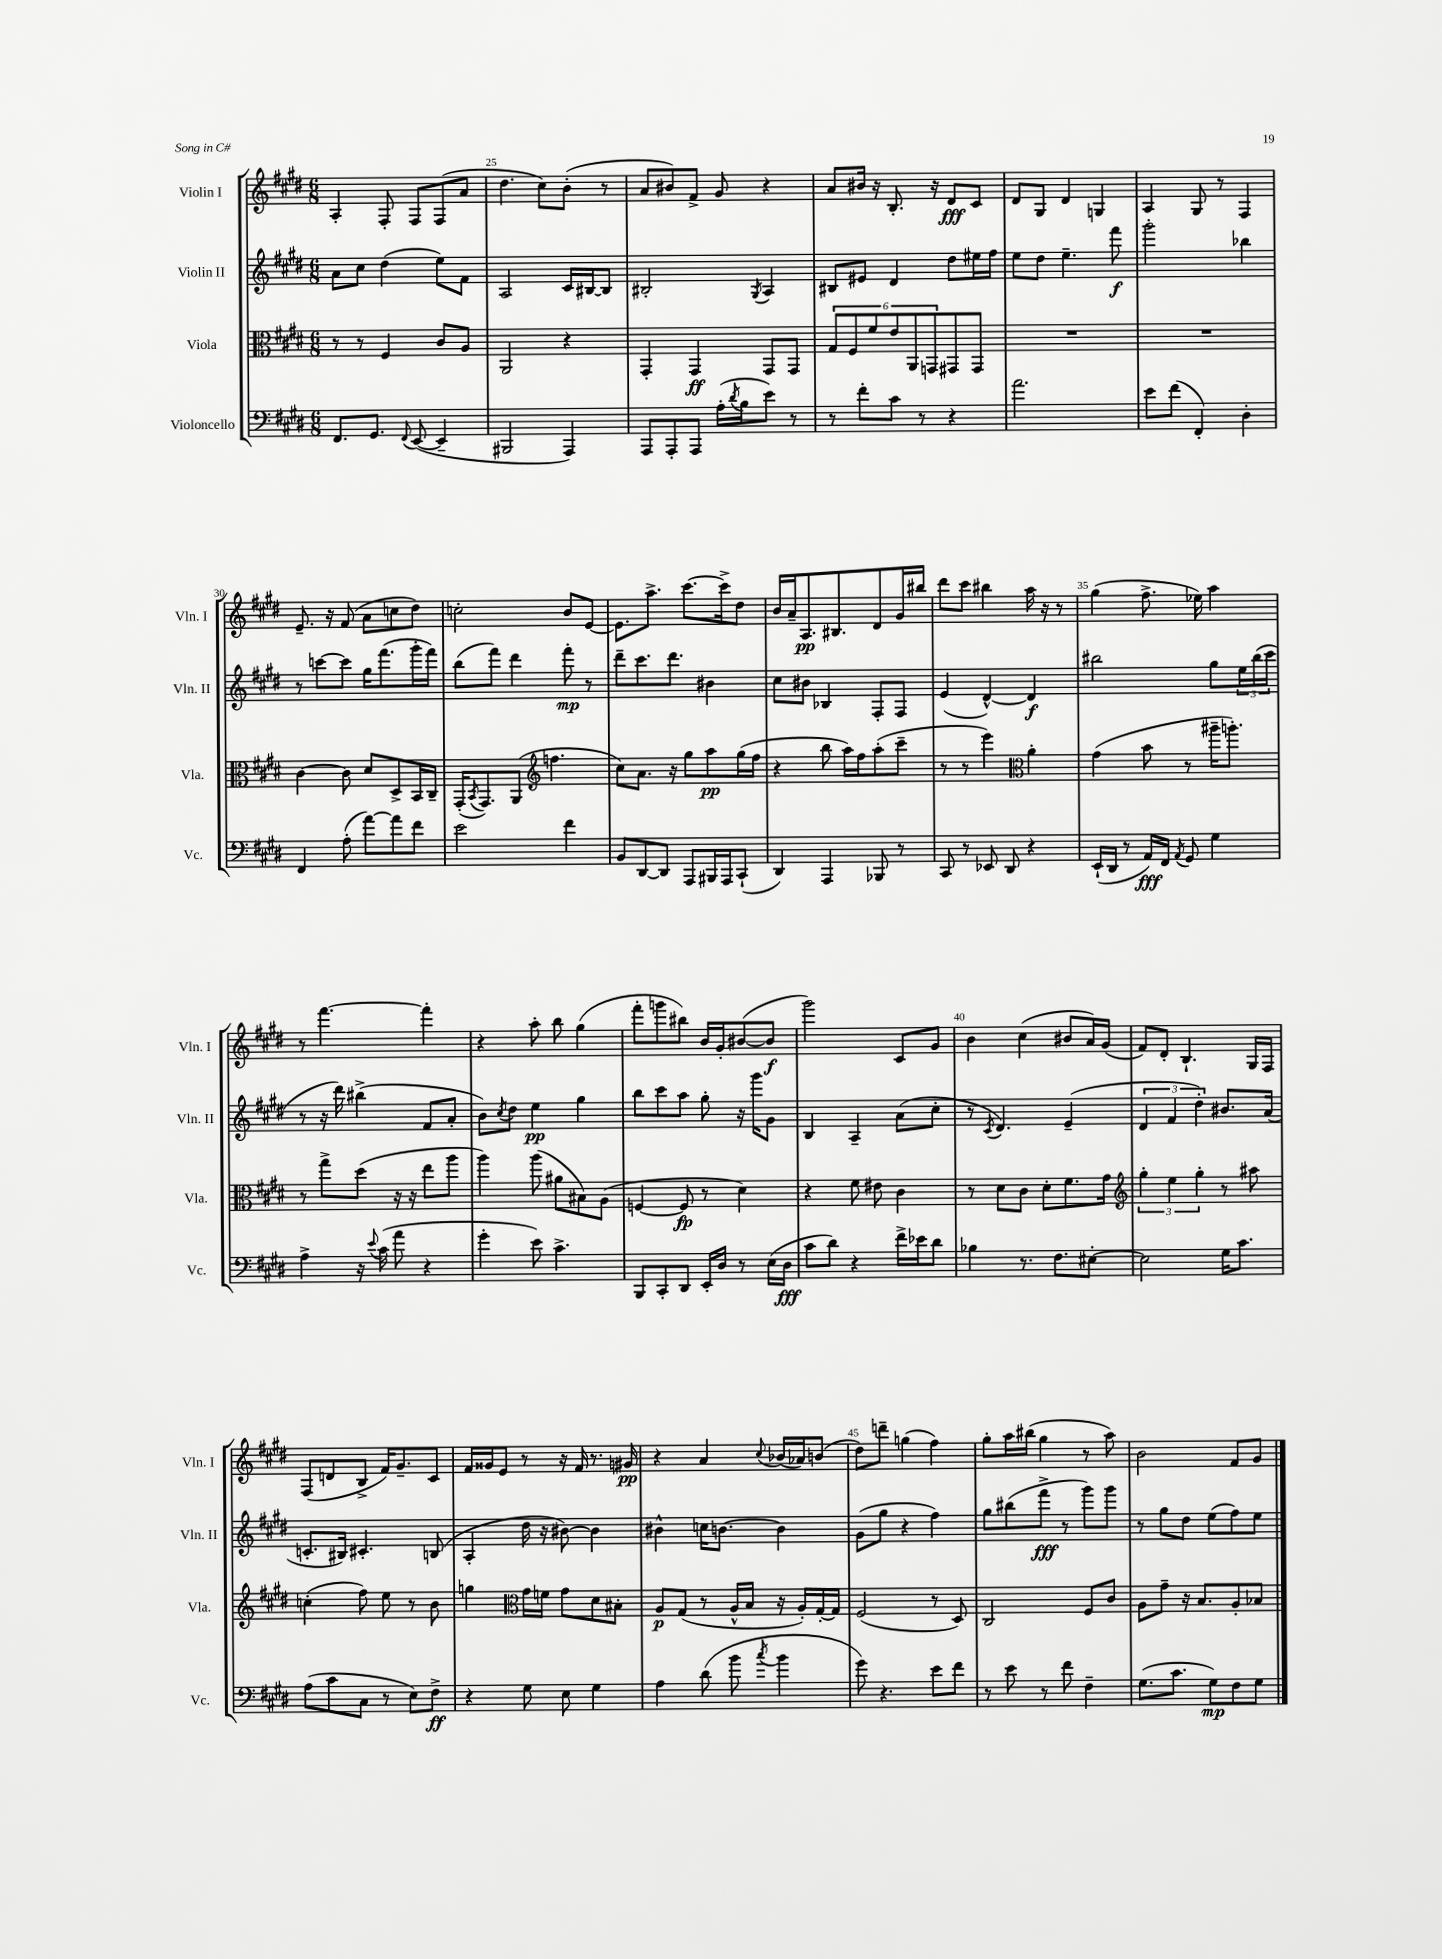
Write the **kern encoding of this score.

**kern	**dynam	**kern	**dynam	**kern	**dynam	**kern	**dynam
*part4	*part4	*part3	*part3	*part2	*part2	*part1	*part1
*staff4	*staff4	*staff3	*staff3	*staff2	*staff2	*staff1	*staff1
*I"Violoncello	*	*I"Viola	*	*I"Violin II	*	*I"Violin I	*
*I'Vc.	*	*I'Vla.	*	*I'Vln. II	*	*I'Vln. I	*
*clefF4	*	*clefC3	*	*clefG2	*	*clefG2	*
*k[f#c#g#d#]	*	*k[f#c#g#d#]	*	*k[f#c#g#d#]	*	*k[f#c#g#d#]	*
*M6/8	*	*M6/8	*	*M6/8	*	*M6/8	*
=24	=24	=24	=24	=24	=24	=24	=24
8.FF#/L	.	8r	.	8a\L	.	4A'/	.
.	.	8r	.	8cc#\J	.	.	.
8.GG#/J	.	.	.	.	.	.	.
.	.	4F#/	.	(4dd#\	.	8F#'/	.
8qqFF#/	.	.	.	.	.	.	.
([8EE/	.	.	.	.	.	8F#/L	.
4EE~/]	.	8c#/L	.	8ee\L)	.	(8F#/	.
.	.	8A/J	.	8f#\J	.	8a/J	.
=25	=25	=25	=25	=25	=25	=25	=25
2BBB#X/	.	2AA/	.	2A/	.	4.dd#\	.
.	.	.	.	.	.	8cc#\L)	.
4AAA/)	.	4r	.	16c#/LL	.	(8b'\J	.
.	.	.	.	[16B#X/J	.	.	.
.	.	.	.	8B#/J]	.	8r	.
=26	=26	=26	=26	=26	=26	=26	=26
8AAA/L	.	4GG#'/	.	2B#X'/	.	8a/L	.
8AAA'/	.	.	.	.	.	8b#X/)	.
8AAA/J	.	4GG#/	ff	.	.	8f#^/J	.
(16A'\LL	.	.	.	.	.	8g#/	.
8qd#/	.	.	.	.	.	.	.
16B\J	.	.	.	.	.	.	.
.	.	.	.	8qG#/	.	.	.
8e\J)	.	8GG#/L	.	4A/	.	4r	.
8r	.	8GG#/J	.	.	.	.	.
=27	=27	=27	=27	=27	=27	=27	=27
8r	.	12G#/L	.	8B#X/L	.	8a/L	.
.	.	12F#/	.	.	.	.	.
8f#'\L	.	.	.	8e#X/J	.	16b#X/Jk	.
.	.	12f#/	.	.	.	.	.
.	.	.	.	.	.	16r	.
8c#\J	.	12e/	.	4d#/	.	8.B'/	.
.	.	12AA/	.	.	.	.	.
8r	.	.	.	.	.	.	.
.	.	12GGn/	.	.	.	.	.
.	.	.	.	.	.	16r	.
4r	.	8GG#X/	.	8dd#\L	.	8d#/L	fff
.	.	8GG#/J	.	16ee#X\L	.	8c#/J	.
.	.	.	.	16ff#\JJ	.	.	.
=28	=28	=28	=28	=28	=28	=28	=28
2.a\	.	2.r	.	8ee\L	.	8d#/L	.
.	.	.	.	8dd#\J	.	8G#/J	.
.	.	.	.	4.ee~\	.	4d#/	.
.	.	.	.	.	.	4Gn/	.
.	.	.	.	8fff#\	f	.	.
=29	=29	=29	=29	=29	=29	=29	=29
8e\L	.	2.r	.	2ggg#'\	.	4A/	.
(8f#\J	.	.	.	.	.	.	.
4FF#'/)	.	.	.	.	.	8G#/	.
.	.	.	.	.	.	8r	.
4D#'\	.	.	.	4bb-X\	.	4F#/	.
!!LO:LB:g=z
=30	=30	=30	=30	=30	=30	=30	=30
4FF#/	.	[4c#\	.	8r	.	8.e~/	.
.	.	.	.	[8cccn\L	.	.	.
.	.	.	.	.	.	16r	.
(8A'\	.	8c#\]	.	8ccc\J]	.	(8f#/	.
[8a\L)	.	8d#/L	.	16gg#\KL	.	8a\L	.
.	.	.	.	(8.fff#\	.	.	.
8a\]	.	8D#^/	.	.	.	8ccn\	.
8f#\J	.	16BB/L	.	16ggg#'\L	.	8dd#\J)	.
.	.	16C#~/JJ	.	16fff#\JJ)	.	.	.
=31	=31	=31	=31	=31	=31	=31	=31
2e\	.	(16GG#'/KL	.	(8bb\L	.	2ccn'\	.
.	.	8qBB/	.	.	.	.	.
.	.	8.GG#/)	.	.	.	.	.
.	.	.	.	8fff#\J)	.	.	.
.	.	(8AA/J	.	4ddd#\	.	.	.
*	*	*clefG2	*	*	*	*	*
.	.	4.ffn\	.	.	.	.	.
4f#\	.	.	.	8fff#'\	mp	8b/L	.
.	.	.	.	8r	.	[8e/J	.
=32	=32	=32	=32	=32	=32	=32	=32
8BB/L	.	8cc#\L)	.	8ddd#~\L	.	8.e\L]	.
[8DD#/	.	8.a\J	.	8.ccc#\	.	.	.
.	.	.	.	.	.	8.aa^\J	.
8DD#/J]	.	.	.	.	.	.	.
.	.	16r	.	8.ddd#\J	.	.	.
8AAA/L	.	8gg#\L	.	.	.	[8.ccc#\L	.
16BBB#X/L	.	8aa\	pp	4b#X\	.	.	.
16AAA/J	.	.	.	.	.	16ccc#^\k]	.
(8CC#`/J	.	(16gg#\L	.	.	.	8dd#\J	.
.	.	16ff#\JJ	.	.	.	.	.
=33	=33	=33	=33	=33	=33	=33	=33
4DD#/)	.	4r	.	8cc#\L	.	16b/LL	.
.	.	.	.	.	.	16a~/J	.
.	.	.	.	8b#X\J	.	8.A/	pp
4AAA/	.	8bb\	.	4B-X/	.	.	.
.	.	.	.	.	.	8.B#X/	.
.	.	16aa\LL)	.	.	.	.	.
.	.	16ff#\J	.	.	.	.	.
8BBB-X/	.	(8aa'\	.	8F#'/L	.	8d#/	.
8r	.	8ccc#~\J	.	8F#/J	.	16g#/L	.
.	.	.	.	.	.	16bb#X/JJ	.
=34	=34	=34	=34	=34	=34	=34	=34
8CC#/	.	8r	.	(4e/	.	8ddd#\L	.
8r	.	8r	.	.	.	8ccc#\J	.
8EE-X/	.	4eee\)	.	[4d#^^/)	.	4bb#X\	.
8DD#/	.	.	.	.	.	.	.
*	*	*clefC3	*	*	*	*	*
4r	.	4a'\	.	4d#/]	f	16aa\	.
.	.	.	.	.	.	16r	.
.	.	.	.	.	.	8r	.
=35	=35	=35	=35	=35	=35	=35	=35
(16EE`/LL	.	(4g#\	.	2bb#X\	.	(4gg#\	.
16DD#/JJ	.	.	.	.	.	.	.
8r	.	.	.	.	.	.	.
16AA/LL)	fff	8b\	.	.	.	8.ff#^\	.
16FF#/JJ	.	.	.	.	.	.	.
8qAA/	.	.	.	.	.	.	.
8GG#/	.	8r	.	.	.	.	.
.	.	.	.	.	.	16ee-X\)	.
4G#\	.	16aa#X~\KL	.	8gg#\L	.	4aa\	.
.	.	8.aan'\J)	.	.	.	.	.
.	.	.	.	24ee\L	.	.	.
.	.	.	.	(24bb#\	.	.	.
.	.	.	.	24ccc#\JJ	.	.	.
!!LO:LB:g=z
=36	=36	=36	=36	=36	=36	=36	=36
4A^\	.	8r	.	8r	.	8r	.
.	.	8gg#^\L	.	16r	.	[4.fff#\	.
.	.	.	.	16ddd#\)	.	.	.
16r	.	(8dd#\J	.	(4bb#X^\	.	.	.
8qqe/	.	.	.	.	.	.	.
(16c#\	.	.	.	.	.	.	.
8a\	.	16r	.	.	.	.	.
.	.	16r	.	.	.	.	.
4r	.	8ee\L	.	8f#/L	.	4fff#'\]	.
.	.	8aa\J	.	8a'/J	.	.	.
=37	=37	=37	=37	=37	=37	=37	=37
4g#'\	.	4aa\)	.	8b\L)	.	4r	.
.	.	.	.	8qcc#/	.	.	.
.	.	.	.	8dd#\J	.	.	.
8e\)	.	(8aa\	.	4ee\	pp	8aa'\	.
4.c#^\	.	8a#X\L	.	.	.	8bb\	.
.	.	8B#X\)	.	4gg#\	.	(4gg#\	.
.	.	(8A\J	.	.	.	.	.
=38	=38	=38	=38	=38	=38	=38	=38
8BBB/L	.	[4Fn/	.	8bb\L	.	8fff#'\L	.
8CC#'/	.	.	.	8ccc#\	.	8gggn\	.
8DD#/J	.	8F/]	fp	8aa\J	.	8bb#X\J)	.
16EE'/LL	.	8r	.	8gg#'\	.	16b/LL	.
16D#/JJ	.	.	.	.	.	16g#'/J	.
8r	.	4d#\)	.	16r	.	([8b#X/	.
.	.	.	.	16ggg#\KL	.	.	.
(16E\LL	.	.	.	8g#\J	.	8b#/J]	f
16D#\JJ	fff	.	.	.	.	.	.
=39	=39	=39	=39	=39	=39	=39	=39
8c#\L	.	4r	.	4B/	.	2ggg#\)	.
8d#\J)	.	.	.	.	.	.	.
4r	.	8f#\	.	4A~/	.	.	.
.	.	8e#X\	.	.	.	.	.
16f#^\LL	.	4c#\	.	(8a\L	.	8c#/L	.
16e-X\J	.	.	.	.	.	.	.
8d#\J	.	.	.	8cc#'\J	.	8g#/J	.
=40	=40	=40	=40	=40	=40	=40	=40
4B-X\	.	8r	.	8r	.	4b\	.
.	.	.	.	8qc#/	.	.	.
.	.	8d#\L	.	4.d#/)	.	.	.
8.r	.	8c#\J	.	.	.	(4cc#\	.
.	.	8d#'\L	.	.	.	.	.
8.F#\L	.	.	.	.	.	.	.
.	.	8.f#\	.	(4e~/	.	8b#X/L	.
[8E#X'\J	.	.	.	.	.	16a/L)	.
.	.	16g#\Jk	.	.	.	(16g#/JJ	.
=41	=41	=41	=41	=41	=41	=41	=41
*	*	*clefG2	*	*	*	*	*
2E#\]	.	6gg#'\	.	6d#/	.	8f#/L)	.
.	.	.	.	.	.	8d#'/J	.
.	.	6ee\	.	6f#/	.	.	.
.	.	.	.	.	.	4.B`/	.
.	.	6gg#'\	.	6dd#'\)	.	.	.
16G#\KL	.	8r	.	8.b#X/L	.	.	.
8.c#\J	.	.	.	.	.	.	.
.	.	8aa#X\	.	.	.	16G#/LL	.
.	.	.	.	(16a/Jk	.	16F#/JJ	.
!!LO:LB:g=z
=42	=42	=42	=42	=42	=42	=42	=42
(8A\L	.	(4ccn'\	.	8.cn'/L	.	(8F#/L	.
8c#\	.	.	.	.	.	8dn/	.
.	.	.	.	16B#X/Jk)	.	.	.
8C#\J	.	8ff#\)	.	4.c#X'/	.	8B^/J	.
8r	.	8ee\	.	.	.	16f#/KL)	.
.	.	.	.	.	.	8.g#~/	.
8E\L)	.	8r	.	.	.	.	.
8F#^\J	ff	8b\	.	(8Bn/	.	8c#/J	.
=43	=43	=43	=43	=43	=43	=43	=43
4r	.	4ggn\	.	4A'/	.	16f#/LL	.
.	.	.	.	.	.	16g##X/J	.
.	.	.	.	.	.	8e/J	.
*	*	*clefC3	*	*	*	*	*
8G#\	.	16g#\LL	.	16dd#\	.	8r	.
.	.	16fn\JJ	.	16r	.	.	.
8E\	.	8g#\L	.	[8b#X\)	.	16r	.
.	.	.	.	.	.	16f#/	.
4G#\	.	8d#\	.	4b#\]	.	8.r	.
.	.	8B#X'\J	.	.	.	.	.
.	.	.	.	.	.	16g#X/	pp
=44	=44	=44	=44	=44	=44	=44	=44
4A\	.	8A/L	p	4b#X^^\	.	4r	.
.	.	(8G#/J	.	.	.	.	.
(8d#\	.	8r	.	16ccn\KL	.	4a/	.
.	.	.	.	[8.bn\J	.	.	.
8b\	.	16A^^/LL	.	.	.	.	.
.	.	16B/JJ	.	.	.	.	.
8qcc#/	.	.	.	.	.	8qqcc#/	.
4b\	.	16r	.	4b\]	.	(16b-X/LL	.
.	.	16A'/LL)	.	.	.	16a-X/J)	.
.	.	[16G#'/	.	.	.	(8bn/J	.
.	.	16G#/JJ]	.	.	.	.	.
=45	=45	=45	=45	=45	=45	=45	=45
8g#\)	.	(2F#/	.	(8g#\L	.	8dd#\L)	.
4.r	.	.	.	8gg#\J	.	8dddn~\J	.
.	.	.	.	4r	.	(4ggn\	.
8e\L	.	8r	.	4ff#\)	.	4ff#\)	.
8f#\J	.	8D#/)	.	.	.	.	.
=46	=46	=46	=46	=46	=46	=46	=46
8r	.	2C#/	.	8gg#\L	.	8gg#'\L	.
8e\	.	.	.	(8bb#X\	.	16aa\L	.
.	.	.	.	.	.	(16bb#X\JJ	.
8r	.	.	.	8fff#^\J	fff	4gg#\	.
8f#\	.	.	.	8r	.	.	.
4F#~\	.	8F#/L	.	8ggg#\L)	.	8r	.
.	.	8c#/J	.	8ggg#\J	.	8aa\)	.
=47	=47	=47	=47	=47	=47	=47	=47
(8.G#\L	.	8A\L	.	8r	.	2b\	.
.	.	8g#~\J	.	8gg#\L	.	.	.
8.c#\J	.	.	.	.	.	.	.
.	.	16r	.	8dd#\J	.	.	.
.	.	8.B/L	.	.	.	.	.
8G#\L)	mp	.	.	(8ee\L	.	.	.
8F#\	.	8A'/	.	8ff#\)	.	8f#/L	.
8G#\J	.	8B-X/J	.	8ee\J	.	8g#/J	.
==	==	==	==	==	==	==	==
*-	*-	*-	*-	*-	*-	*-	*-
